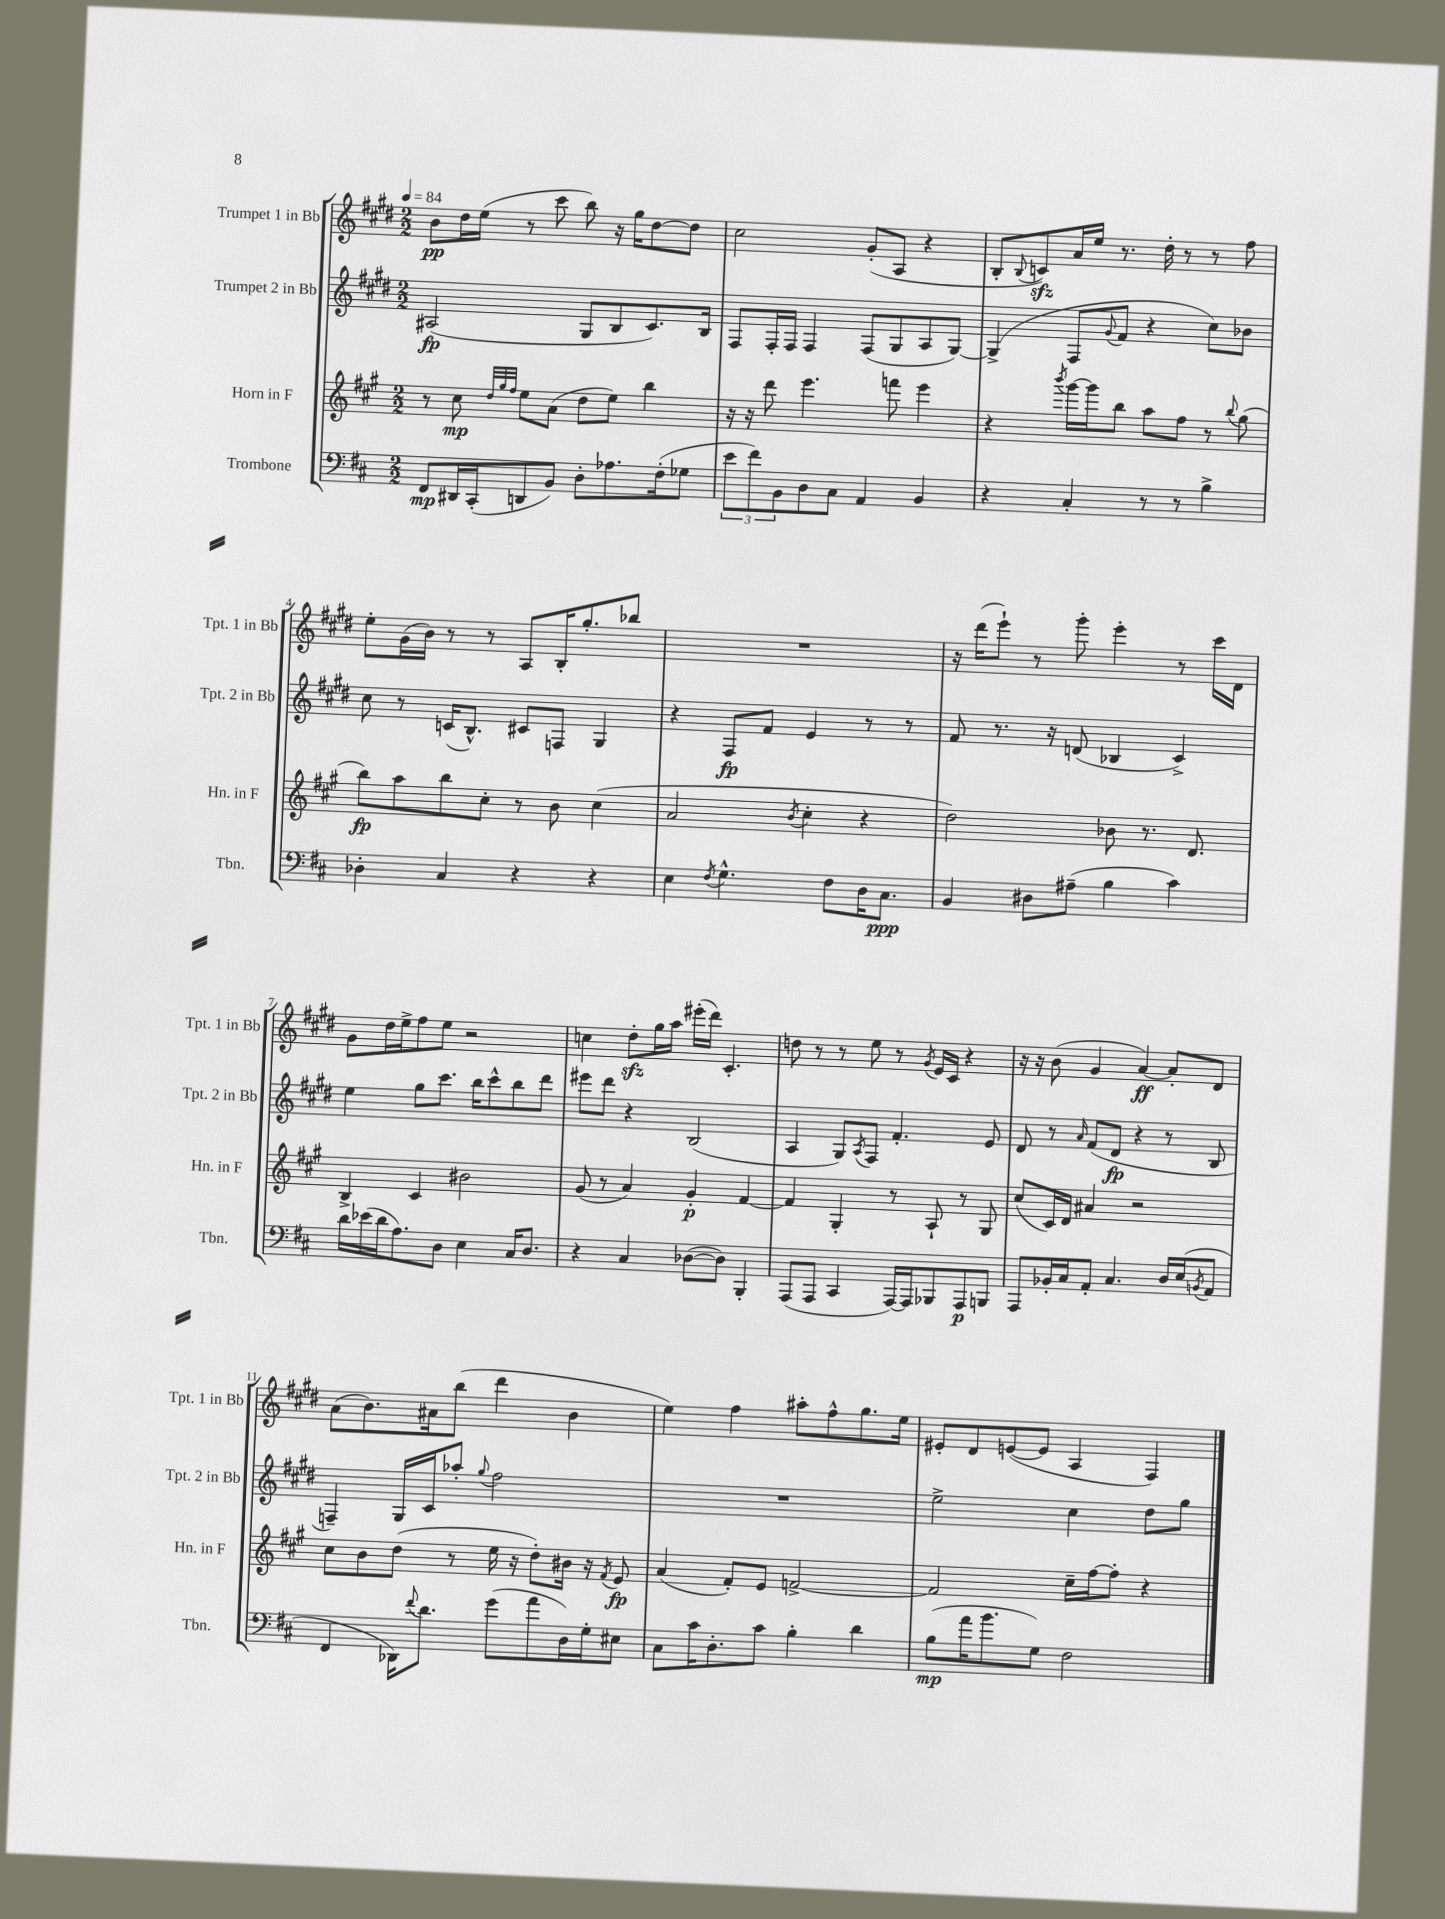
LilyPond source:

<<
\new StaffGroup <<
\new Staff = "s0" \with { instrumentName = "Trumpet 1 in Bb" shortInstrumentName = "Tpt. 1 in Bb" } {
    \clef treble \key e \major \numericTimeSignature \time 2/2 \tempo 4 = 84
    b'8\pp dis''16 e''16( r8 cis'''8 b''8) r16 gis''16 dis''8~ dis''8 |
    cis''2 gis'8-.( a8 r4 |
    b8-. \appoggiatura { b8 } c'8\sfz) a'16 e''16 r8. dis''16-. r8 r8 fis''8 |
    e''8-. gis'16( b'16) r8 r8 a8 b16-. gis''8.-. bes''8 |
    R1 |
    r16 dis'''16( e'''8-!) r8 gis'''8-. e'''4-. r8 cis'''16 dis'16 |
    gis'8 dis''16 e''16-> fis''8 e''8 r2 |
    c''4 dis''8-.\sfz gis''16 a''16 eis'''16-.( dis'''16) cis'4.-. |
    d''8 r8 r8 e''8 r8 \acciaccatura { gis'8 } e'16 cis'16 r4 |
    r16 r16 b'8( gis'4 a'4~\ff) a'8-. dis'8 |
    a'8( b'8.) ais'16 b''8( dis'''4 b'4 |
    e''4) fis''4 ais''8-. fis''8-^ gis''8. e''16 |
    eis'8-. dis'8 e'8~( e'8 a4 fis4) \bar "|." |
}
\new Staff = "s1" \with { instrumentName = "Trumpet 2 in Bb" shortInstrumentName = "Tpt. 2 in Bb" } {
    \clef treble \key e \major \numericTimeSignature \time 2/2
    ais2\fp( gis8 b8 cis'8.) b16 |
    fis8 fis16-. fis16 fis4 fis8( gis8 a8 gis8~) |
    gis4->( fis8 \appoggiatura { gis'8 } fis'8 r4 cis''8) bes'8 |
    cis''8 r8 c'16( b8.-^) cis'8 f8 gis4 |
    r4 fis8\fp fis'8 e'4 r8 r8 |
    fis'8 r8. r16 d'8( bes4 cis'4->) |
    e''4 gis''8 cis'''8. b''16 cis'''8-^ b''8 dis'''8 |
    eis'''8 dis'''8 r4 b2( |
    a4 gis8) \acciaccatura { a8 } fis8 fis'4.-. e'8 |
    dis'8 r8 \grace { a'16 } fis'8( dis'8\fp r4 r8 b8 |
    f4--) gis16 cis'16 aes''8-. \appoggiatura { gis''8 } fis''2 |
    R1 |
    e''2-> cis''4 dis''8 gis''8 \bar "|." |
}
\new Staff = "s2" \with { instrumentName = "Horn in F" shortInstrumentName = "Hn. in F" } {
    \clef treble \key a \major \numericTimeSignature \time 2/2
    r8 cis''8\mp \grace { d''32 gis''32 fis''32 } e''8 a'8( d''8 e''8) b''4 |
    r16 r16 d'''8 e'''4. f'''8 e'''4 |
    r4 \acciaccatura { b'''8 } gis'''16~ gis'''16 b''8 a''8 fis''8 r8 \appoggiatura { b''8 } gis''8( |
    b''8\fp) a''8 b''8 cis''8-. r8 b'8 cis''4( |
    a'2 \acciaccatura { b'8 } cis''4-. r4 |
    d''2) bes'8 r8. d'8. |
    b4-> cis'4 bis'2 |
    gis'8( r8 a'4) gis'4-.\p fis'4~ |
    fis'4 gis4-. r8 a8-! r8 gis8 |
    cis''8( cis'16) d'16 ais'4 r2 |
    cis''8 b'8 d''8( r8 e''16 r16 d''8-.) bis'16 r16 \acciaccatura { fis'8 } e'8\fp |
    a'4( fis'8-.) e'8 f'2~-> |
    f'2 cis''16-- fis''16~ fis''8-. r4 \bar "|." |
}
\new Staff = "s3" \with { instrumentName = "Trombone" shortInstrumentName = "Tbn." } {
    \clef bass \key d \major \numericTimeSignature \time 2/2
    fis,8\mp dis,16 cis,16-.( d,8 b,8) d8-. aes8. fis16-.( ges8 |
    \tuplet 3/2 { e'8 fis'8) b,8 } d8 cis8 a,4 b,4 |
    r4 cis4-. r8 r8 b4-> |
    des4-. cis4 r4 r4 |
    e4 \acciaccatura { fis8 } g4.-^ fis8 d16 cis8.\ppp |
    b,4 dis8 ais8--( b4 cis'4) |
    d'16 ees'16( d'16 a8.) d8 e4 cis16 d8. |
    r4 cis4 des8~( des8) b,,4-. |
    a,,8( a,,8 cis,4 a,,16~) a,,16 bes,,8 a,,8\p b,,8 |
    a,,8 bes,16-. cis16 a,8-. cis4. d16 e16( \acciaccatura { b,8 } a,8 |
    fis,4 des,16) \appoggiatura { fis'8 } d'8. g'8( a'8 d16) g16-. eis8 |
    cis8 cis'16 d8.-. cis'8 b4-. d'4 |
    b8\mp( a'16 b'8. g8) fis2 \bar "|." |
}
>>
>>
